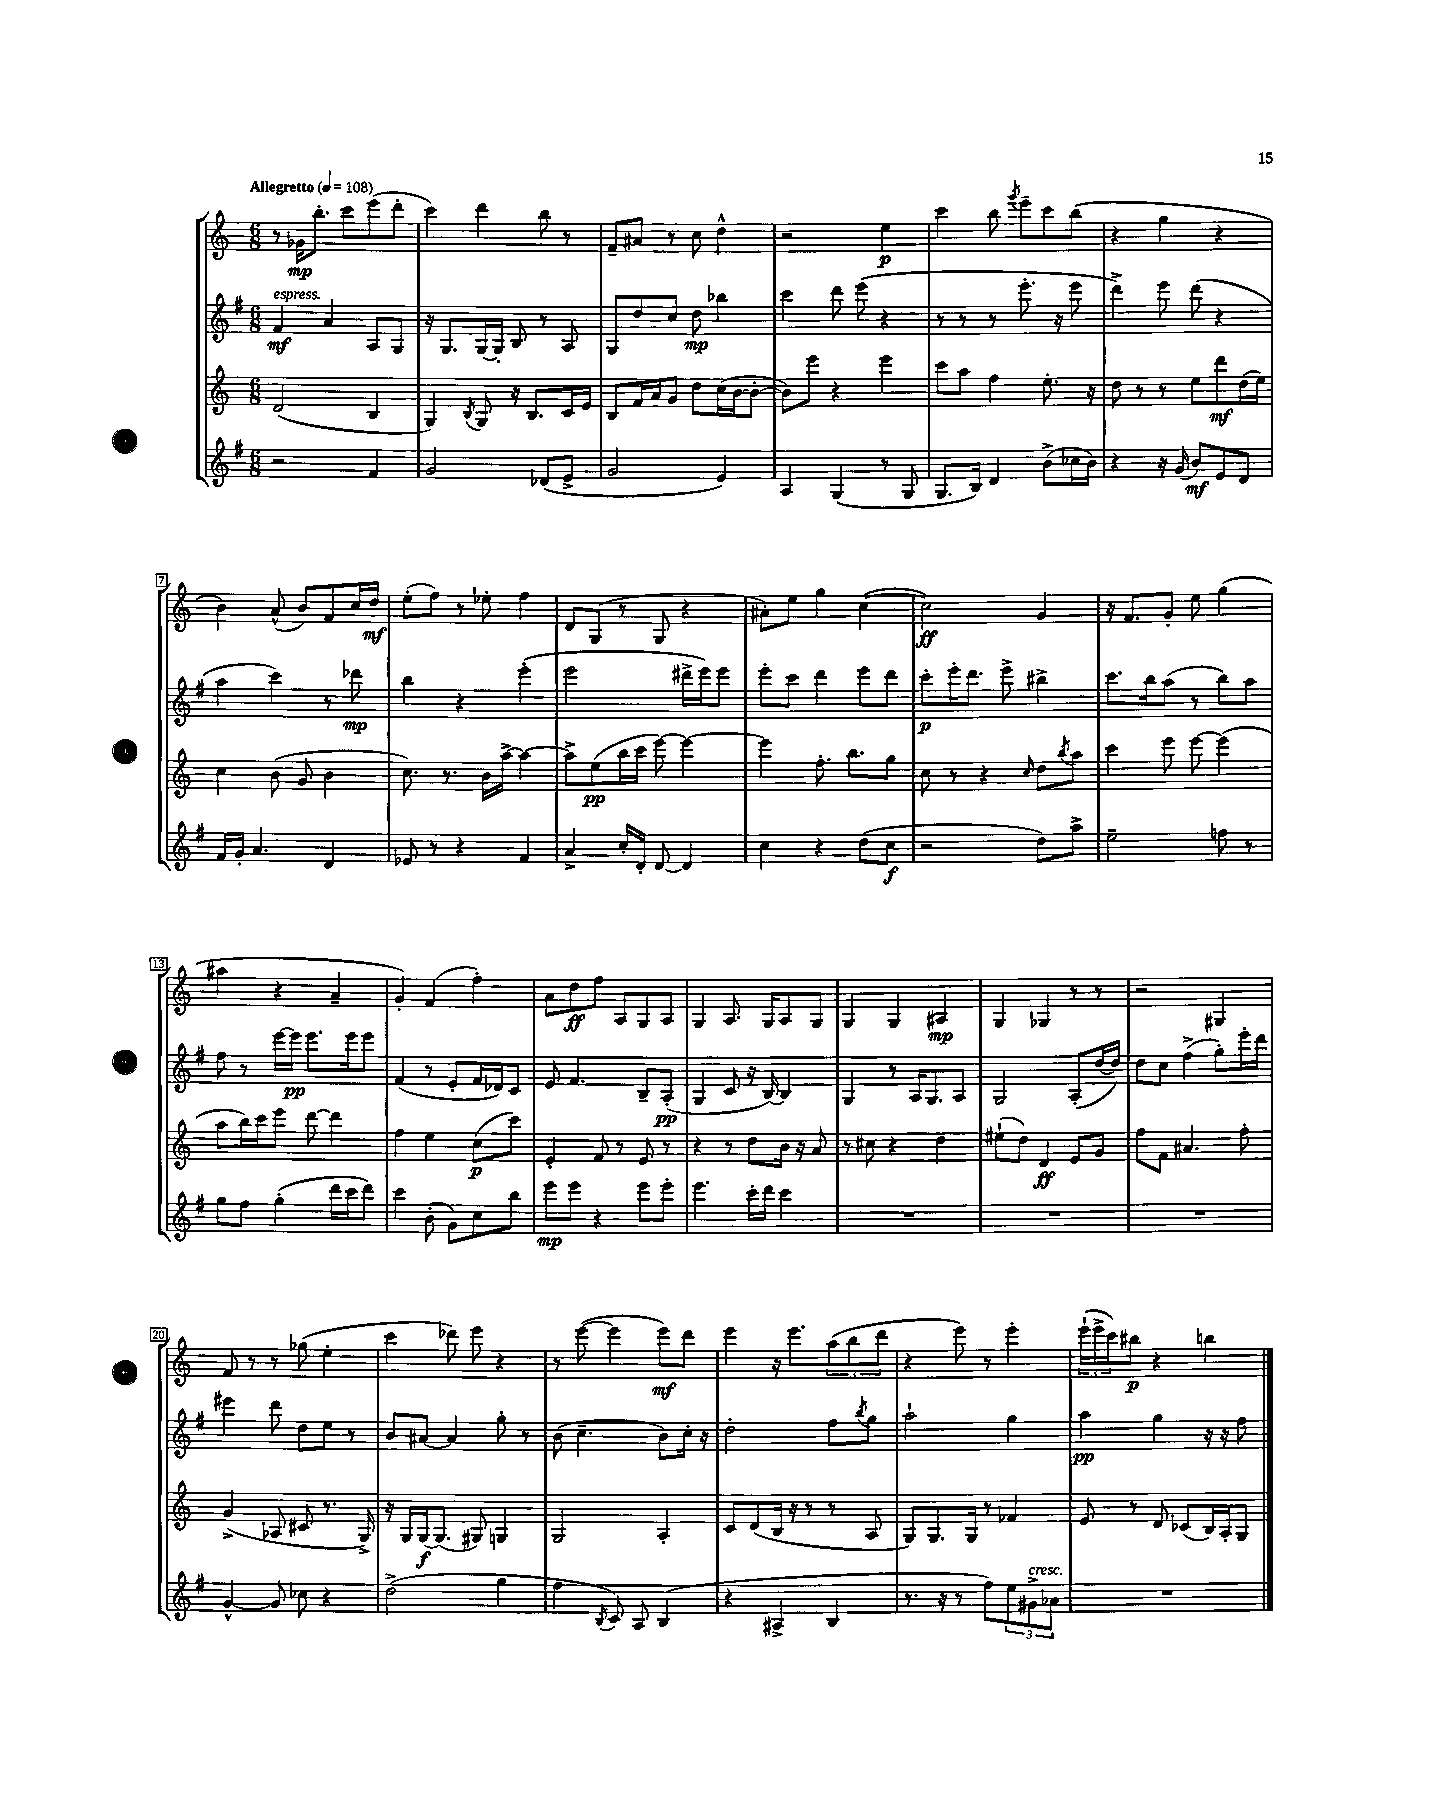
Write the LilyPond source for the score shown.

<<
\new StaffGroup <<
\new Staff = "s0" {
    \clef treble \key c \major \numericTimeSignature \time 6/8 \tempo "Allegretto" 4 = 108
    r8 ges'16\mp b''8.-. c'''8 e'''8( d'''8-. |
    c'''4) d'''4 b''8 r8 |
    f'8-- ais'8 r8 c''8 d''4-^ |
    r2 e''4\p |
    c'''4 b''8 \acciaccatura { g'''8 } e'''8-- c'''8 b''8( |
    r4 g''4 r4 |
    b'4) a'8-^( b'8) f'8 c''16 d''16\mf |
    e''8-.( f''8) r8 ees''8-. f''4 |
    d'8 g8( r8 g8 r4 |
    ais'8-.) e''8 g''4 c''4~( |
    c''2\ff) g'4 |
    r16 f'8. g'8-. e''8 g''4( |
    ais''4 r4 a'4-- |
    g'4-.) f'4( f''4-.) |
    a'8 d''8\ff f''8 a8 g8 a8 |
    g4 a8. g16 a8 g8 |
    g4 g4 ais4\mp |
    g4 ges4 r8 r8 |
    r2 gis4 |
    f'8 r8 r8 ges''8( e''4-. |
    c'''4 des'''8) e'''8 r4 |
    r8 e'''8~( e'''4 e'''8\mf) d'''8 |
    e'''4 r16 e'''8. \tuplet 3/2 { a''8( b''8 d'''8 } |
    r4 e'''8) r8 e'''4-. |
    \tuplet 3/2 { e'''16-!( e'''16-> c'''16) } bis''8\p r4 b''4 \bar "|." |
}
\new Staff = "s1" {
    \clef treble \key g \major \numericTimeSignature \time 6/8
    fis'4\mf^\markup { \italic "espress." } a'4 a8 g8 |
    r16 g8. g16~ g16-. b8 r8 a8 |
    g8 d''8 c''8 d''8\mp bes''4 |
    c'''4 d'''8 e'''8( r4 |
    r8 r8 r8 e'''8.-. r16 e'''8 |
    d'''4->) e'''8 d'''8( r4 |
    a''4 c'''4) r8 des'''8\mp |
    b''4 r4 e'''4-.( |
    e'''2 dis'''16-> e'''16) e'''8 |
    e'''8-. c'''8 d'''4 e'''8 d'''8 |
    c'''8-.\p e'''16-. d'''8. e'''8-> bis''4-> |
    c'''8. b''16 a''8( r8 b''8) a''8 |
    fis''8 r8 e'''16~ e'''16\pp e'''8. e'''16 e'''8 |
    fis'4( r8 e'8-. fis'16 des'16) c'8 |
    e'8 fis'4. b8-- a8-.\pp( |
    g4 c'8 r16 b16~) b4 |
    g4 r8 a16 g8. a8 |
    g2 a8-.( d''16~ d''16) |
    d''8 c''8 fis''4->( g''8-.) e'''16-. d'''16 |
    eis'''4 d'''8 d''8 e''8 r8 |
    b'8 ais'8~ ais'4 g''8-. r8 |
    b'8( c''4.-- b'8) c''16-. r16 |
    d''2-. fis''8 \acciaccatura { b''8 } g''8 |
    a''2-! g''4 |
    a''4\pp g''4 r16 r16 fis''8 \bar "|." |
}
\new Staff = "s2" {
    \clef treble \key c \major \numericTimeSignature \time 6/8
    d'2( b4 |
    g4) \acciaccatura { b8 } g8 r16 b8. c'16 e'16 |
    b8 f'16 a'16 g'8 d''8 c''16( b'16~ b'8~-. |
    b'8) e'''8 r4 e'''4 |
    c'''8 a''8 f''4 e''8.-. r16 |
    d''8 r8 r8 e''8 d'''8\mf d''16( e''16) |
    c''4 b'8( g'8 b'4 |
    c''8.) r8. b'16 a''16~-> a''4~ |
    a''8-> e''8\pp( b''16 c'''16 e'''8~) e'''4~ |
    e'''4 f''8.-. b''8. g''8 |
    c''8 r8 r4 \grace { c''16 } d''8 \acciaccatura { b''8 } a''8 |
    c'''4 e'''8 e'''8~ e'''4( |
    a''8 b''16) c'''16 e'''8 d'''8~ d'''4 |
    f''4 e''4 c''8\p( c'''8) |
    e'4-. f'8 r8 e'8 r8 |
    r4 r8 d''8 b'16 r16 a'8 |
    r8 cis''8 r4 d''4 |
    eis''8-!( d''8) d'4\ff e'8 g'8 |
    f''8 f'8 ais'4. f''8-. |
    g'4->( aes8 cis'8 r8. g16->) |
    r16 g16 g16~\f g8.( gis8) g4 |
    g2 a4-. |
    c'8 d'8( b16 r16 r8 r8 a8 |
    g8) g8. g16 r8 fes'4 |
    e'8 r8 d'8 ces'8( b16) a16-. g8 \bar "|." |
}
\new Staff = "s3" {
    \clef treble \key g \major \numericTimeSignature \time 6/8
    r2 fis'4 |
    g'2 des'8( e'8-> |
    g'2 e'4) |
    a4 g4( r8 g8 |
    g8. b16) d'4 b'8->( ces''16 b'16) |
    r4 r16 g'16( b'8\mf) e'8 d'8 |
    fis'16 g'16-. a'4. d'4 |
    ees'8 r8 r4 fis'4 |
    a'4-> c''16-. d'16-. d'8~ d'4 |
    c''4 r4 d''8( c''8\f |
    r2 d''8) a''8-> |
    e''2-- f''8 r8 |
    g''8 fis''8 g''4-.( d'''16 c'''16 d'''8) |
    c'''4 b'8-.( g'8) c''8 b''8 |
    e'''8\mp e'''8 r4 e'''8 e'''8-. |
    e'''4. c'''16-. d'''16 c'''4 |
    R2. |
    R2. |
    R2. |
    g'4~-^ g'8 ces''8 r4 |
    d''2->( g''4 |
    fis''4 \acciaccatura { b8 } c'8) a8 b4( |
    r4 ais4-> b4 |
    r8. r16 r8 fis''8) \tuplet 3/2 { e''8 gis'8->^\markup { \italic "cresc." } aes'8 } |
    R2. \bar "|." |
}
>>
>>
\layout { \context { \Score \override BarNumber.stencil = #(make-stencil-boxer 0.1 0.3 ly:text-interface::print) } }
